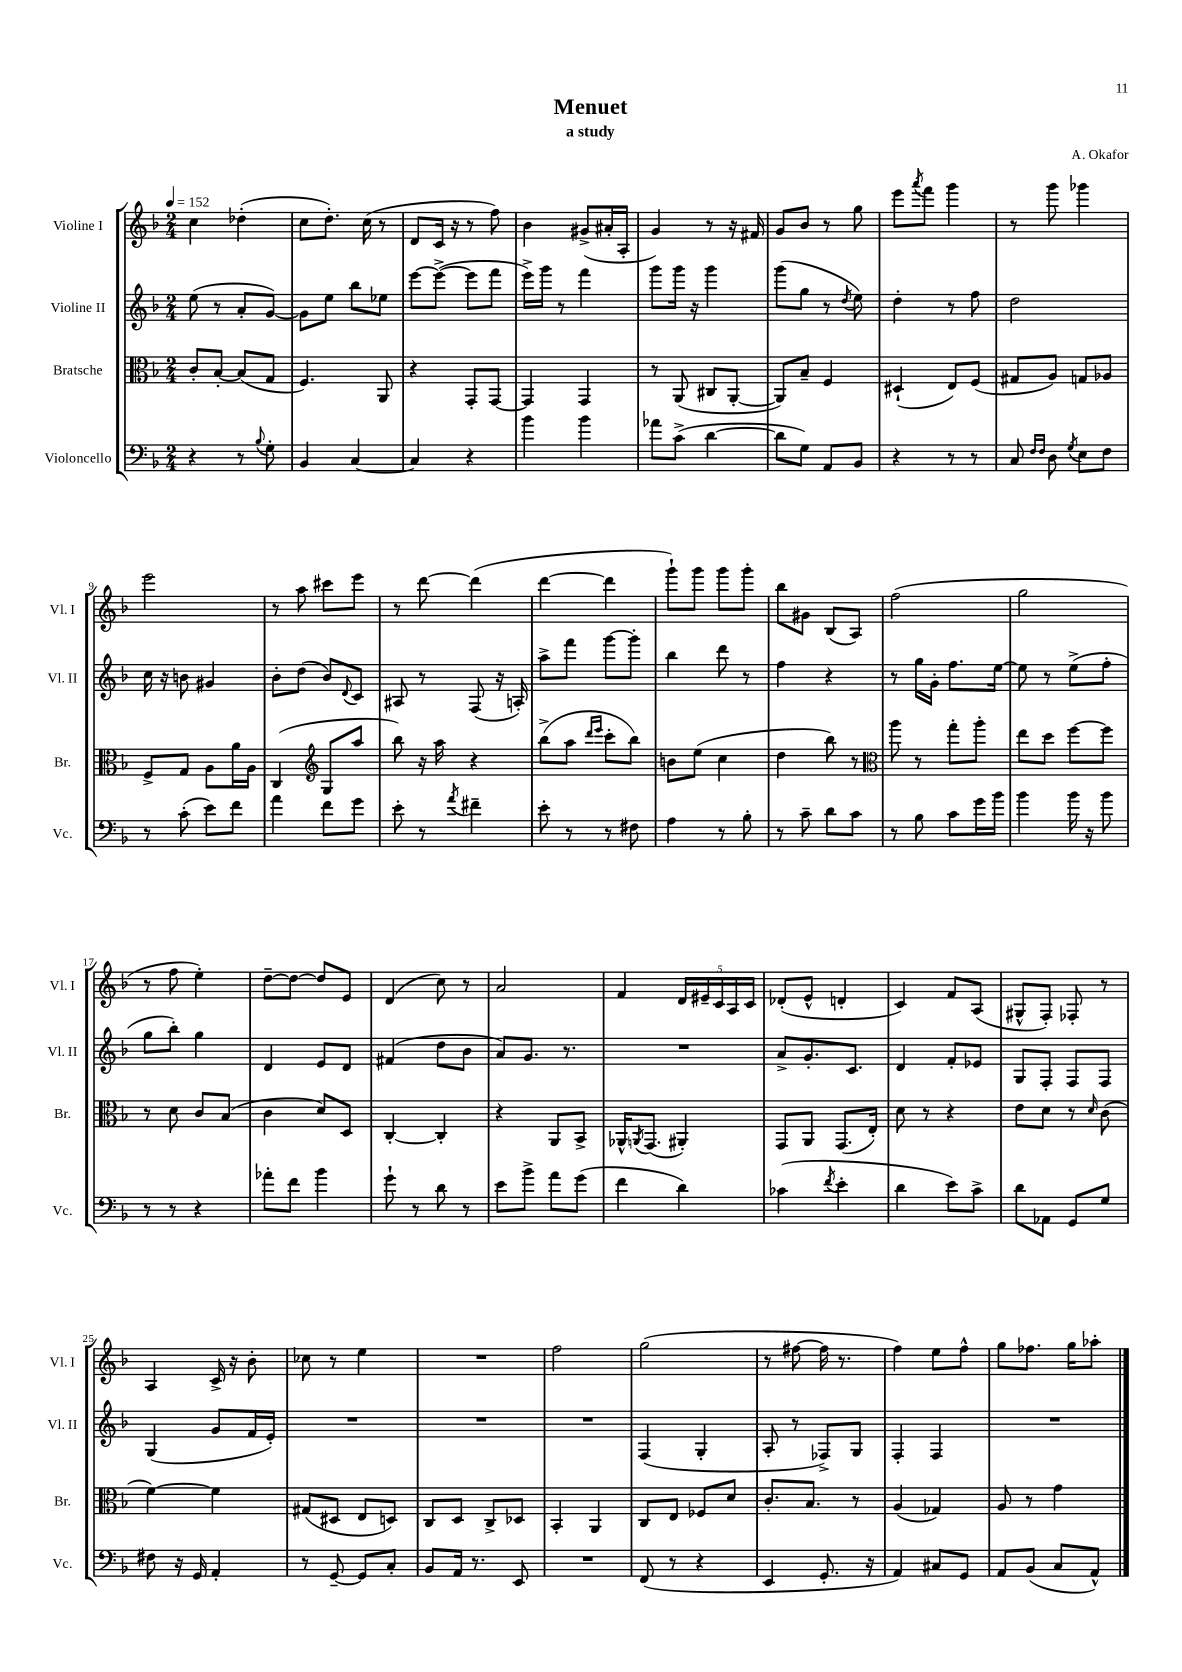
\header { title = "Menuet" composer = "A. Okafor" subtitle = "a study" }
<<
\new StaffGroup <<
\new Staff = "s0" \with { instrumentName = "Violine I" shortInstrumentName = "Vl. I" } {
    \clef treble \key f \major \numericTimeSignature \time 2/4 \tempo 4 = 152
    c''4 des''4-.( |
    c''8 d''8.-.) c''16( r8 |
    d'8 c'16 r16 r8 f''8) |
    bes'4 gis'8->( ais'16-. a16-. |
    g'4) r8 r16 fis'16 |
    g'8 bes'8 r8 g''8 |
    e'''8 \acciaccatura { a'''8 } f'''8 g'''4 |
    r8 g'''8 ges'''4 |
    e'''2 |
    r8 a''8 cis'''8 e'''8 |
    r8 d'''8~ d'''4( |
    d'''4~ d'''4 |
    g'''8-!) g'''8 g'''8 g'''8-. |
    bes''8 gis'8 bes8( a8) |
    f''2( |
    g''2 |
    r8 f''8 e''4-.) |
    d''8~-- d''8~ d''8 e'8 |
    d'4( c''8) r8 |
    a'2 |
    f'4 \tuplet 5/4 { d'16 eis'16-- c'16 a16 c'16 } |
    des'8-.( e'8-^ d'4-. |
    c'4) f'8 a8( |
    gis8-^ f8-.) fes8-. r8 |
    a4 c'16-> r16 bes'8-. |
    ces''8 r8 e''4 |
    R2 |
    f''2 |
    g''2( |
    r8 fis''8~ fis''16 r8. |
    f''4) e''8 f''8-^ |
    g''8 fes''8. g''16 aes''8-. \bar "|." |
}
\new Staff = "s1" \with { instrumentName = "Violine II" shortInstrumentName = "Vl. II" } {
    \clef treble \key f \major \numericTimeSignature \time 2/4
    e''8( r8 a'8-. g'8~) |
    g'8 e''8 bes''8 ees''8 |
    e'''8~ e'''8~->( e'''8 f'''8 |
    e'''16->) g'''16 r8 f'''4 |
    g'''8 g'''16 r16 g'''4 |
    g'''8( g''8 r8 \acciaccatura { d''8 } e''8) |
    d''4-. r8 f''8 |
    d''2 |
    c''16 r16 b'8 gis'4 |
    bes'8-. d''8( bes'8) \appoggiatura { d'8 } c'8 |
    ais8 r8 f8( r16 a16-.) |
    a''8-> f'''8 g'''8~ g'''8-. |
    bes''4 d'''8 r8 |
    f''4 r4 |
    r8 g''16 g'16-. f''8. e''16~ |
    e''8 r8 e''8->( f''8-. |
    g''8 bes''8-.) g''4 |
    d'4 e'8 d'8 |
    fis'4( d''8 bes'8 |
    a'8) g'8. r8. |
    R2 |
    a'8-> g'8.-. c'8. |
    d'4 f'8-. ees'8 |
    g8 f8-. f8 f8 |
    g4( g'8 f'16 e'16-.) |
    R2 |
    R2 |
    R2 |
    f4( g4-. |
    a8-. r8 fes8->) g8 |
    f4-. f4 |
    R2 \bar "|." |
}
\new Staff = "s2" \with { instrumentName = "Bratsche" shortInstrumentName = "Br." } {
    \clef alto \key f \major \numericTimeSignature \time 2/4
    c'8-. bes8~-. bes8( g8 |
    f4.) a,8 |
    r4 g,8-. g,8~ |
    g,4 g,4 |
    r8 a,8( cis8 a,8~-. |
    a,8) bes8-- f4 |
    dis4-!( e8) f8( |
    gis8 a8) g8 aes8 |
    f8-> g8 a8 a'16 a16 |
    c4( \clef treble g8 a''8 |
    bes''8) r16 a''16 r4 |
    bes''8->( a''8 \grace { d'''16 e'''16 } c'''8-. bes''8) |
    b'8 e''8( c''4 |
    d''4 bes''8) r8 |
    \clef alto a''8 r8 g''8-. a''8-. |
    e''8 d''8 f''8~ f''8 |
    r8 d'8 c'8 bes8( |
    c'4 d'8) d8 |
    c4~-. c4-. |
    r4 a,8 bes,8-> |
    aes,16-^ \acciaccatura { a,8 } g,8.( ais,4-.) |
    g,8 a,8 g,8.( e16-.) |
    d'8 r8 r4 |
    e'8 d'8 r8 \grace { d'16 } c'8( |
    f'4~) f'4 |
    gis8( dis8 e8 d8) |
    c8 d8 c8-> des8 |
    bes,4-. a,4 |
    c8 e8 fes8 d'8 |
    c'8.-. bes8. r8 |
    a4( ges4) |
    a8 r8 g'4 \bar "|." |
}
\new Staff = "s3" \with { instrumentName = "Violoncello" shortInstrumentName = "Vc." } {
    \clef bass \key f \major \numericTimeSignature \time 2/4
    r4 r8 \appoggiatura { bes8 } g8-. |
    bes,4 c4~ |
    c4 r4 |
    bes'4 bes'4 |
    aes'8 c'8->( d'4~ |
    d'8 g8) a,8 bes,8 |
    r4 r8 r8 |
    c8 \grace { f16 f16 } d8 \acciaccatura { g8 } e8 f8 |
    r8 c'8-.( e'8) f'8 |
    a'4 f'8 g'8 |
    e'8-. r8 \acciaccatura { a'8 } fis'4-- |
    e'8-. r8 r8 fis8 |
    a4 r8 bes8-. |
    r8 c'8-- d'8 c'8 |
    r8 bes8 c'8 g'16 bes'16 |
    bes'4 bes'16 r16 bes'8 |
    r8 r8 r4 |
    aes'8-. f'8 bes'4 |
    g'8-! r8 d'8 r8 |
    e'8 bes'8-> a'8 g'8( |
    f'4 d'4) |
    ces'4( \acciaccatura { f'8 } e'4-. |
    d'4 e'8) c'8-> |
    d'8 aes,8 g,8 g8 |
    fis8 r16 g,16 a,4-. |
    r8 g,8~-- g,8 c8-. |
    bes,8 a,16 r8. e,8 |
    R2 |
    f,8( r8 r4 |
    e,4 g,8.-. r16 |
    a,4) cis8 g,8 |
    a,8 bes,8( c8 a,8-^) \bar "|." |
}
>>
>>
